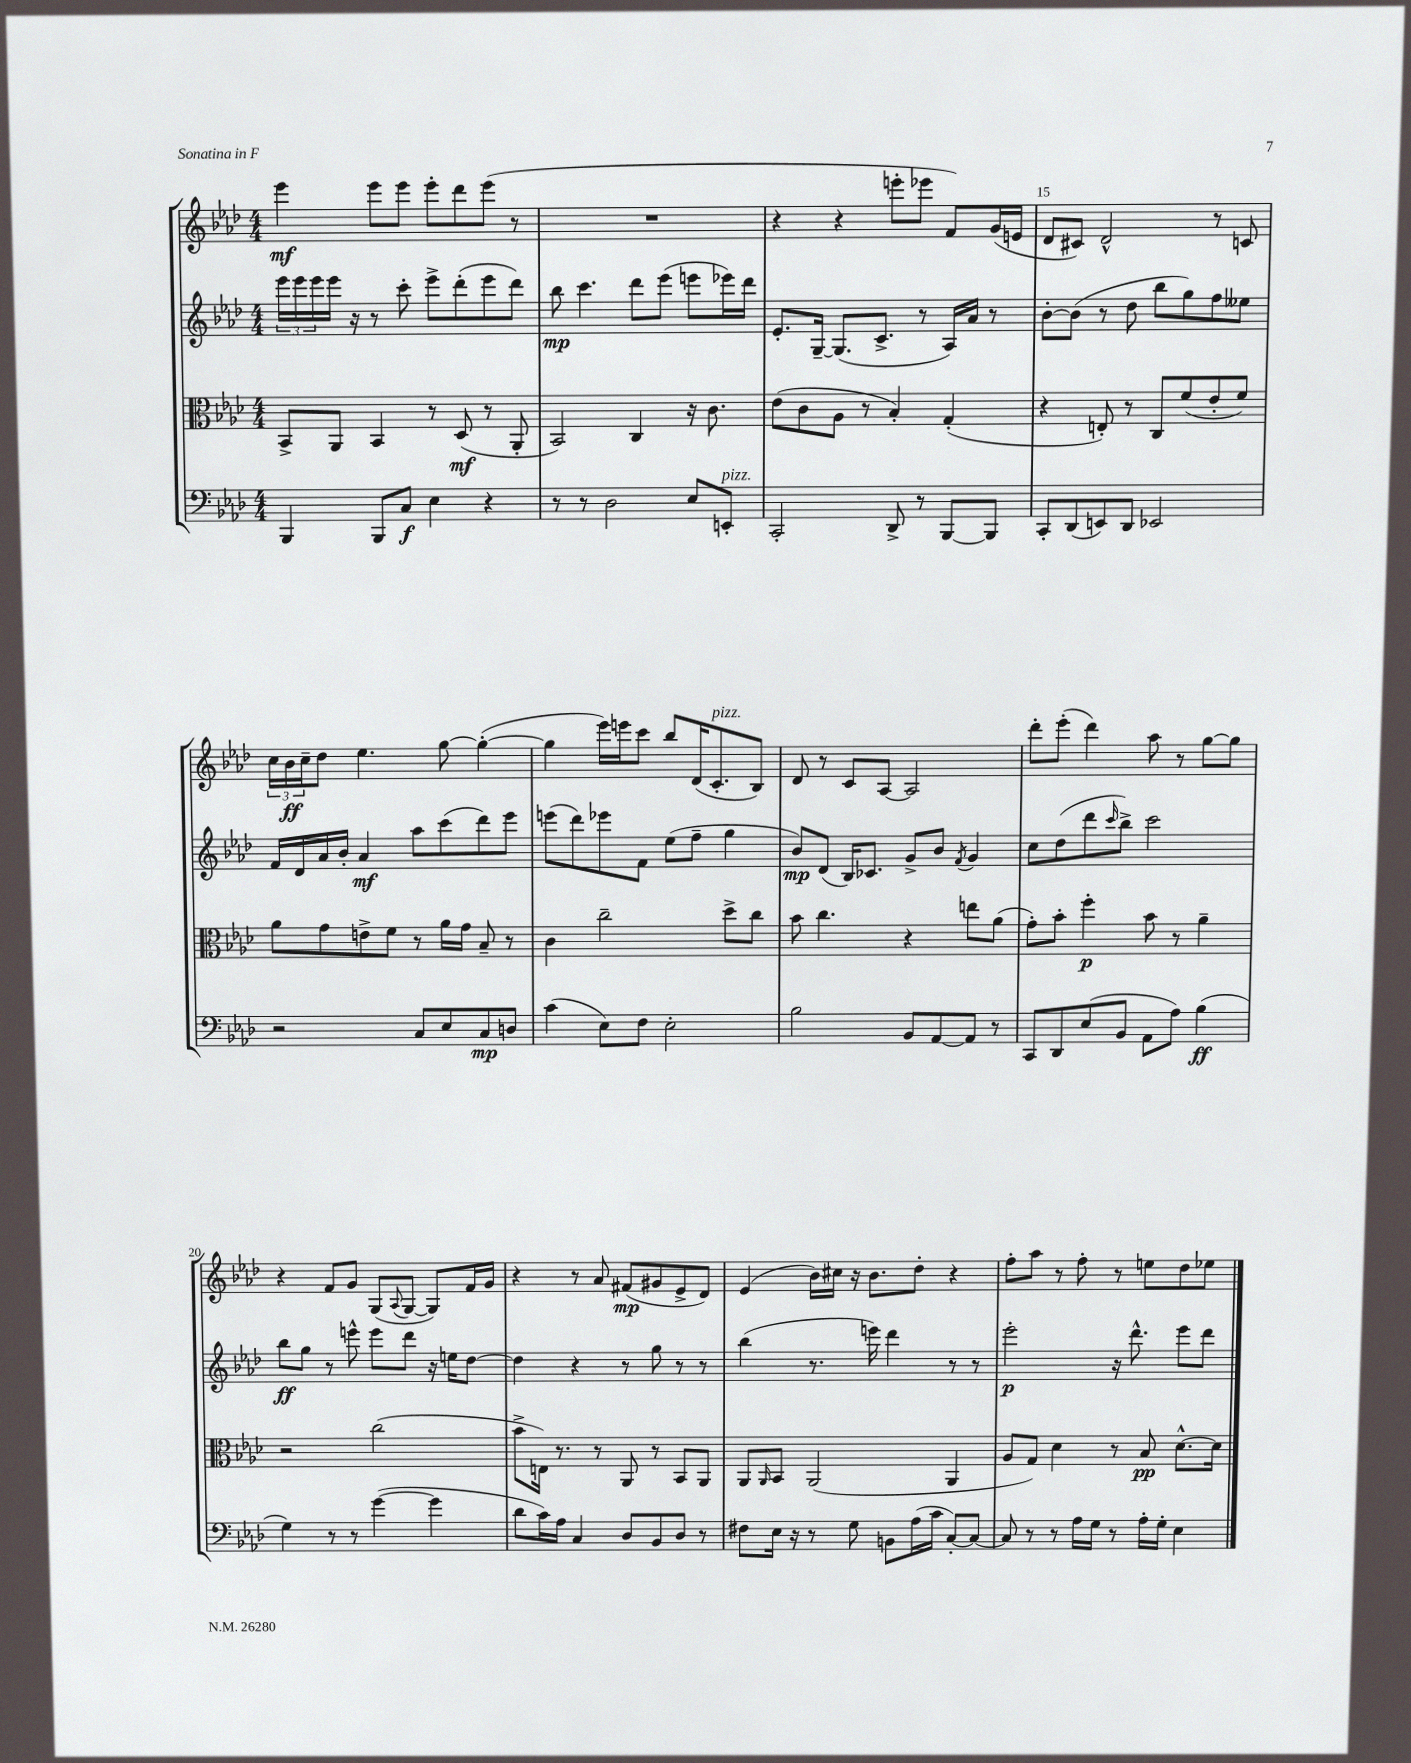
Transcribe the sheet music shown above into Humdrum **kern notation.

**kern	**kern	**kern	**kern
*staff4	*staff3	*staff2	*staff1
*clefF4	*clefC3	*clefG2	*clefG2
*k[b-e-a-d-]	*k[b-e-a-d-]	*k[b-e-a-d-]	*k[b-e-a-d-]
*M4/4	*M4/4	*M4/4	*M4/4
4BBB-	8BB-^	24eee-	4eee-
.	.	24eee-	.
.	.	24eee-	.
.	8AA-	16eee-	.
.	.	16r	.
8BBB-	4BB-	8r	8eee-
8C	.	8ccc'	8eee-
4E-	8r	8eee-^	8eee-'
.	(8D-	(8ddd-'	8ddd-
4r	8r	8eee-	(8eee-
.	8AA-'	8ddd-)	8r
=	=	=	=
8r	2BB-)	8bb-	1r
8r	.	4.ccc	.
2D-	.	.	.
.	4C	8ddd-	.
.	.	(8eee-	.
8E-	16r	8eee	.
.	8.c	.	.
8EE'	.	16eee-)	.
.	.	16ddd-	.
=	=	=	=
2CC'	(8e-	8.e-'	4r
.	8c	.	.
.	.	[16G~	.
.	8A-	(8.G]	4r
.	8r	.	.
.	.	8.c^	.
8DD-^	4B-')	.	8eee'
8r	.	8r	8eee-
[8BBB-	(4G'	16A-)	8f)
.	.	16a-	.
8BBB-]	.	8r	(16g
.	.	.	16e
=	=	=	=
8CC'	4r	[8b-'	8d-
(8DD-	.	(8b-]	8c#)
8EE)	8E')	8r	2d-^^
8DD-	8r	8dd-	.
2EE-	8C	8bb-	.
.	(8f	8gg)	.
.	8e-'	8ff	8r
.	8f)	8ee--	8c
=	=	=	=
2r	8a-	16f	24cc
.	.	.	24b-
.	.	16d-	.
.	.	.	24cc~
.	8g	16a-	8dd-
.	.	16b-'	.
.	8e^	4a-	4.ee-
.	8f	.	.
8C	8r	8aa-	.
8E-	16a-	(8ccc	[8gg
.	16g	.	.
8C	8B-~	8ddd-)	(4gg'_
8D	8r	8eee-	.
=	=	=	=
(4c	4c	(8eee	4gg]
.	.	8ddd-)	.
8E-)	2cc~	8eee-	16eee-)
.	.	.	16eee
8F	.	8f	8ccc
2E-'	.	(8ee-	8bb-
.	.	8ff~	(16d-
.	.	.	8.c'
.	8dd-^	4gg	.
.	8cc	.	8B-)
=	=	=	=
2B-	8b-	8b-)	8d-
.	4.cc	(8d-	8r
.	.	16B-)	8c
.	.	8.c-	.
.	.	.	[8A-
8BB-	4r	8g^	2A-]
[8AA-	.	8b-	.
.	.	8qf	.
8AA-]	8ee	4g	.
8r	(8a-	.	.
=	=	=	=
8CC	8g')	8cc	8ddd-'
8DD-	8b-'	(8dd-	(8eee-'
(8E-	4ff'	8ddd-	4ddd-)
.	.	16qqccc	.
8BB-	.	8bb-^)	.
8AA-	8b-	2ccc	8aa-
8A-)	8r	.	8r
(4B-	4a-~	.	[8gg
.	.	.	8gg]
=	=	=	=
4G)	2r	8bb-	4r
.	.	8gg	.
8r	.	8r	8f
8r	.	8eee^^	8g
([4g	(2cc	8eee	(8G
.	.	.	8qqA-
.	.	8ddd-	[8G
4g]	.	16r	8G])
.	.	16ee	.
.	.	[8dd-	16f
.	.	.	16g
=	=	=	=
8d-	8b-^	4dd-]	4r
16c)	16E)	.	.
16A-	8.r	.	.
4C	.	4r	8r
.	8r	.	8a-
8D-	8AA-	8r	(8f#
8BB-	8r	8gg	8g#
8D-	8BB-	8r	8e-^
8r	8AA-	8r	8d-)
=	=	=	=
8F#	8AA-	(4bb-	(4e-
.	16qqAA-	.	.
16E-	8BB-	.	.
16r	.	.	.
8r	(2AA-	8.r	16b-)
.	.	.	16cc#
8G	.	.	16r
.	.	16eee)	8.b-
8BB	.	4ddd-	.
(16A-	.	.	8dd-'
16c	.	.	.
[8C')	4AA-	8r	4r
8C_	.	8r	.
=	=	=	=
8C]	8A-	2eee-'	8ff'
8r	8G)	.	8aa-
8r	4d-	.	8r
16A-	.	.	8ff'
16G	.	.	.
8r	8r	16r	8r
.	.	8.ddd-^^	.
16A-'	8B-	.	8ee
16G'	.	.	.
4E-	[8.d-^^	8eee-	8dd-
.	.	8ddd-	8ee-
.	16d-]	.	.
==	==	==	==
*-	*-	*-	*-
